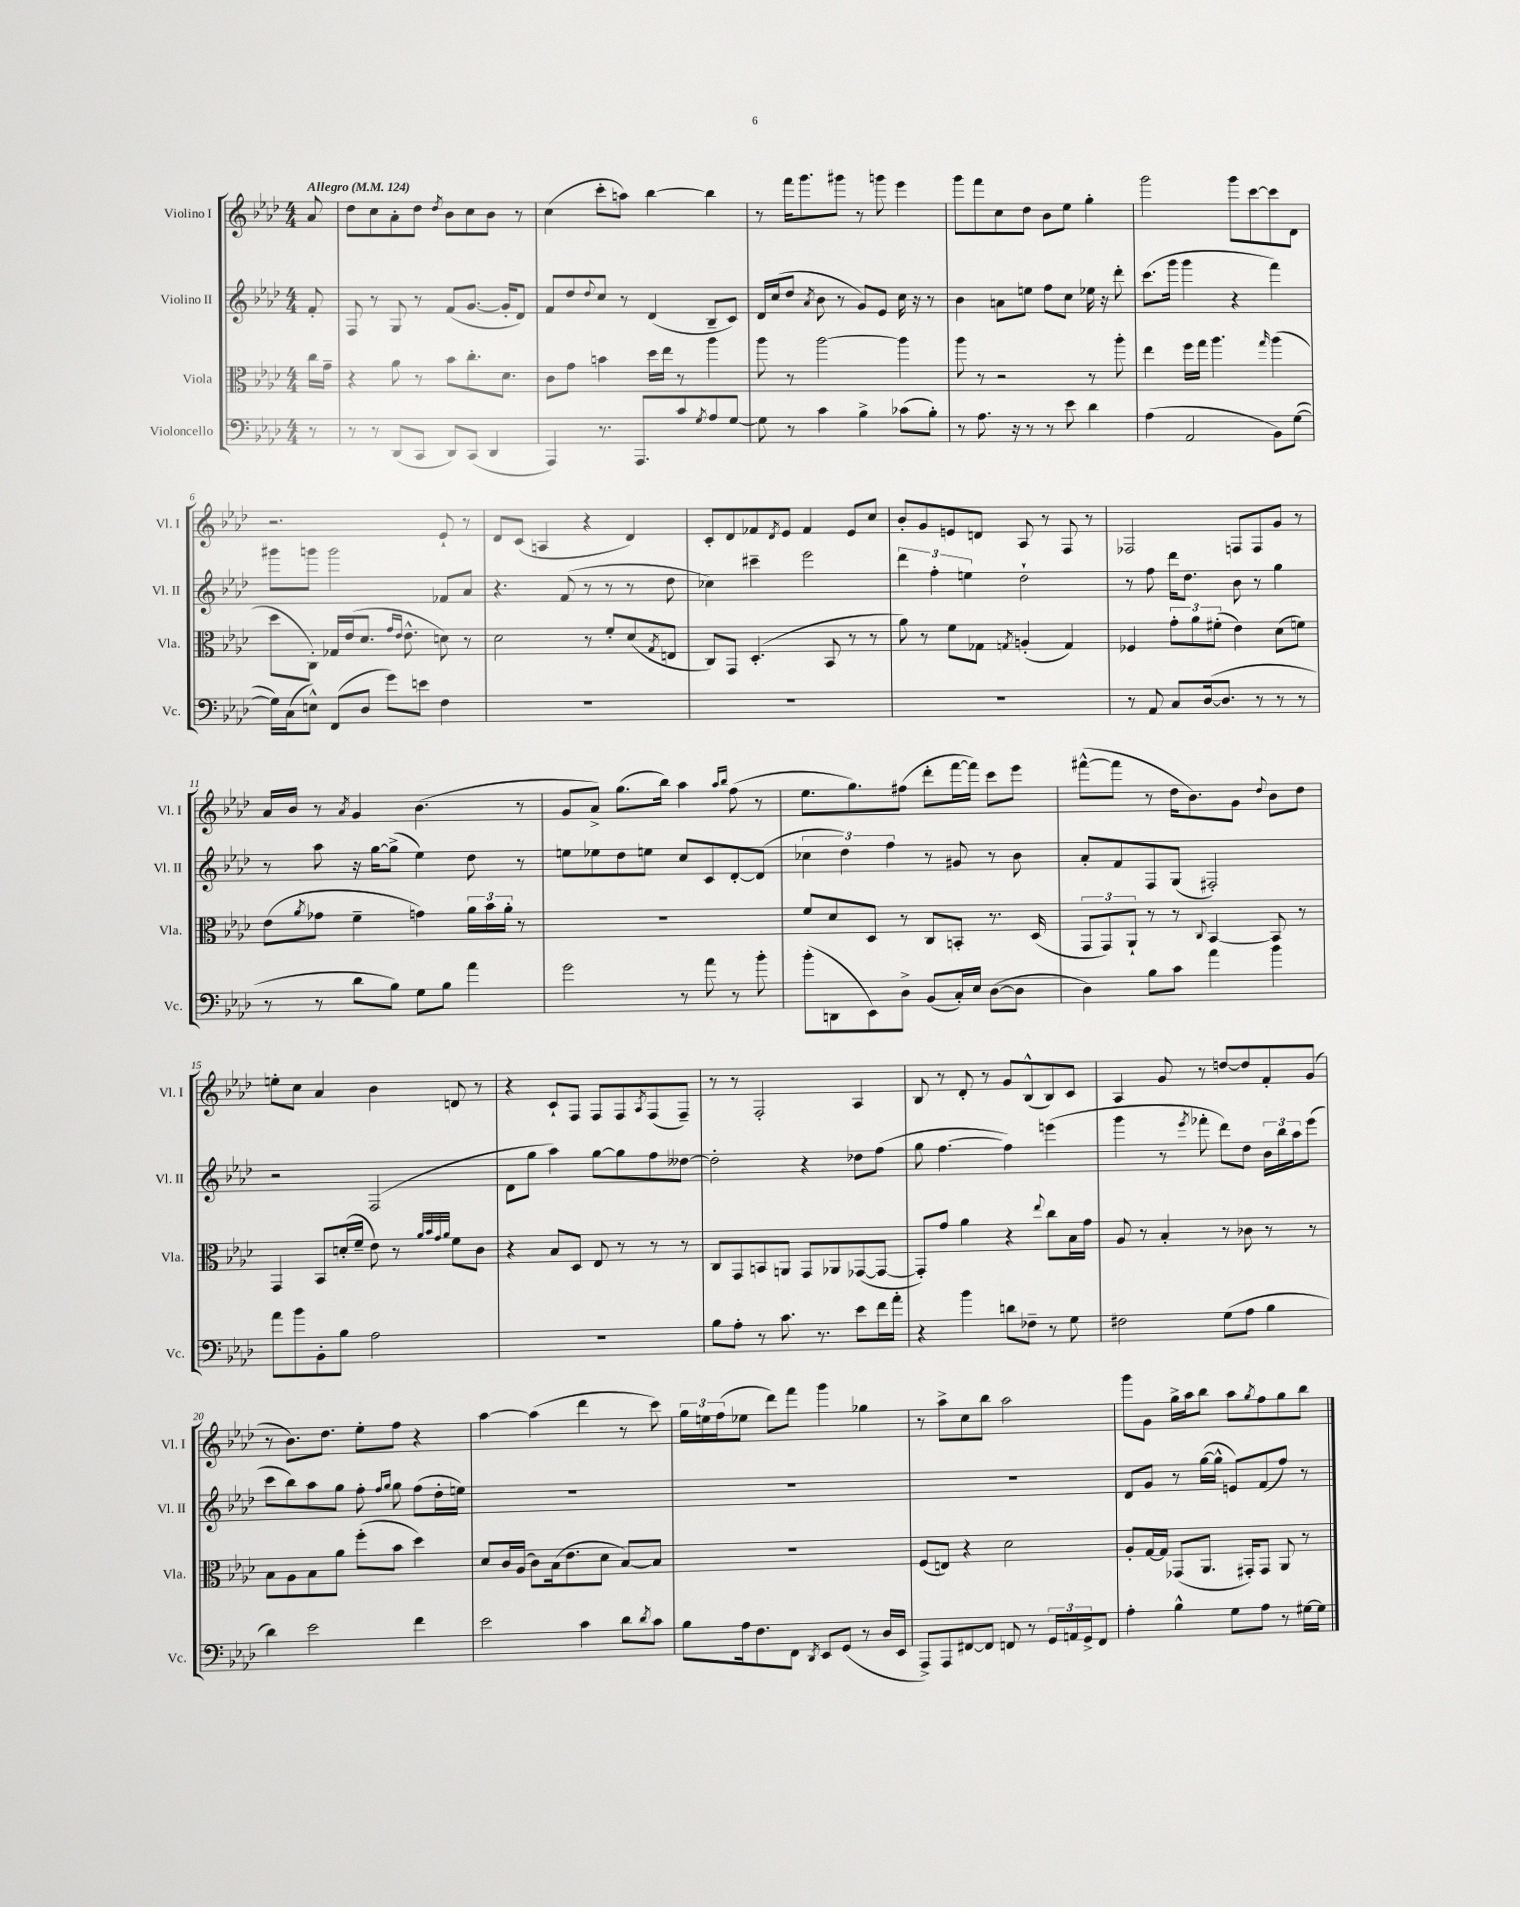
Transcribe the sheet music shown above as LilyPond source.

<<
\new StaffGroup <<
\new Staff = "s0" \with { instrumentName = "Violino I" shortInstrumentName = "Vl. I" } {
    \clef treble \key aes \major \numericTimeSignature \time 4/4 \partial 8 \tempo "Allegro" 4 = 124
    aes'8 |
    des''8 c''8 aes'8-. des''8 \acciaccatura { des''8 } bes'8 c''8 bes'8 r8 |
    c''4( c'''8-. a''8) bes''4~ bes''4 |
    r8 f'''16 g'''8. gis'''8 r8 g'''8 ees'''4 |
    g'''8 f'''8 c''8 des''8 bes'8 ees''8 g''4-. |
    g'''2 g'''8 c'''8~ c'''8 des'8 |
    r2. ees'8-! r8 |
    des'8 c'8( a4 r4 des'4) |
    c'8-. des'8 fes'8 \acciaccatura { des'8 } ees'8 fes'4 ees'8 c''8 |
    bes'8-. g'8 e'8 d'8 aes8 r8 f8 r8 |
    fes2 f8 f8 g'8 r8 |
    aes'16 bes'16 r8 \acciaccatura { aes'8 } g'4 bes'4.( r8 |
    g'8 aes'8->) g''8.( bes''16) aes''4 \grace { aes''16 bes''16 } f''8( r8 |
    ees''8. g''8.) fis''8( des'''8-. f'''16~ f'''16) c'''8 ees'''8 |
    fis'''8~-^( fis'''8 r8 des''16 bes'8.) g'8 \appoggiatura { des''8 } bes'8 des''8 |
    e''8-. c''8 aes'4 bes'4 d'8 r8 |
    r4 c'8-! f8 f8 f8 \acciaccatura { aes8 } f8( f8--) |
    r8 r8 f2-. aes4 |
    bes8 r8 des'8-. r8 g'8 bes8-^( bes8) c'8 |
    aes4 g'8 r8 d''8~ d''8 f'8-. g'8( |
    r8 bes'8.) des''8. ees''8-. f''8 r4 |
    aes''4~ aes''4( des'''4 r8 c'''8) |
    \tuplet 3/2 { g''16 e''16 f''16( } ees''8 des'''8) f'''8 g'''4 ges''4 |
    r8 aes''8-> c''8 bes''8 aes''2 |
    g'''8 g'8 g''16-> aes''16 bes''8 aes''8 \acciaccatura { g''8 } f''8 g''8 bes''8 \bar "|." |
}
\new Staff = "s1" \with { instrumentName = "Violino II" shortInstrumentName = "Vl. II" } {
    \clef treble \key aes \major \numericTimeSignature \time 4/4 \partial 8
    f'8-. |
    f8 r8 g8 r8 f'8( g'8.~ g'16-. des'8) |
    f'8 des''8 \appoggiatura { des''8 } c''8 r8 des'4( bes8-- c'8) |
    des'16 c''16( des''8 \acciaccatura { aes'8 } bes'8 r8 g'8) ees'8 c''16 r16 r8 |
    bes'4 a'8 e''8 f''8 c''8 ees''16 r16 des'''8-. |
    c'''8.( g'''16 g'''4 r4 f'''4) |
    gis'''8 g'''8 g'''2 fes'8 aes'8 |
    r4. f'8( r8 r8 r8 des''8 |
    ces''4) cis'''4-- ees'''2 |
    \tuplet 3/2 { des'''4 f''4-. e''4 } des''2-! |
    r8 f''8 des'''16 des''8. bes'8 r8 g''4 |
    r8 aes''8 r16 g''16~ g''8->( ees''4) des''8 r8 |
    e''8 ees''8 des''8 e''8 c''8 c'8 des'8~-. des'8( |
    \tuplet 3/2 { ces''4 des''4) f''4 } r8 gis'8 r8 bes'8 |
    aes'8-. f'8 f8 g8( fis2-.) |
    r2 f2( |
    des'8 g''8 aes''4) g''8~ g''8 f''8 deses''8~ |
    deses''2-. r4 des''8 f''8( |
    g''8 f''4.~ f''4) e'''4( |
    g'''4 r8 \acciaccatura { ees'''8 } fes'''8-. des'''8) des''8 \tuplet 3/2 { bes'16 bes''16 aes''16 } ees'''8( |
    c'''8 bes''8) aes''8 g''8 f''8-. \grace { f''16 g''16 } g''8 f''8( des''16-. e''16) |
    R1 |
    R1 |
    R1 |
    des'8 g'8 r8 g''16~( g''16-^ e'8) f'8( f''8) r8 \bar "|." |
}
\new Staff = "s2" \with { instrumentName = "Viola" shortInstrumentName = "Vla." } {
    \clef alto \key aes \major \numericTimeSignature \time 4/4 \partial 8
    c''16 g'16-- |
    r4 aes'8 r8 bes'8 c''8.-. des'8. |
    c'8 g'8 b'4 des''16 ees''16 r8 aes''4 |
    aes''8 r8 aes''2~ aes''4 |
    aes''8 r8 r2 r8 aes''8-. |
    ees''4 f''16 g''16 aes''4. \grace { g''16 } aes''4( |
    des''8 c8-.) ges16 ees'16( des'8. \grace { g'16 ees'16 } ees'8.-^ d'8) r8 |
    des'2 r8 f'8-. des'8( \acciaccatura { g8 } e8 |
    c8) g,8 des4.-.( bes,8 r8 r8 |
    aes'8) r8 f'8 ges8 \acciaccatura { g8 } a4-.( g4) |
    fes4 \tuplet 3/2 { g'8-. aes'8 fis'8-.( } ees'4) des'8( f'8) |
    ees'8( \acciaccatura { aes'8 } ges'8 f'4-- g'4) \tuplet 3/2 { aes'16 bes'16 aes'16-. } r8 |
    R1 |
    f'8 des'8 des8 r8 c8 b,8-. r8. des16( |
    \tuplet 3/2 { g,8 g,8) aes,8-! } r8 r8 \appoggiatura { c8 } bes,4~ bes,8 r8 |
    g,4 bes,8 d'16-.( f'16-- ees'8) r8 \grace { aes'32 bes'32 g'32 aes'32 } f'8 c'8 |
    r4 bes8 des8 ees8 r8 r8 r8 |
    c8 g,8 b,8 a,8 g,8 aes,8 ges,8~( ges,8~ |
    ges,8-.) g'8 aes'4 r4 \appoggiatura { ees''8 } c''8 bes16 g'16 |
    aes8 r8 bes4-. r8 ces'8 r8 r8 |
    bes8 aes8 bes8 aes'8 f''8-.( bes'8 des''4) |
    des'8 c'16 aes16( c'8) bes16( ees'8. des'8 bes8~) bes8 |
    R1 |
    f8( e8) r4 des'2 |
    aes8-. g16~ g16 ges,8( aes,8. gis,16-.) gis,8 aes,8 r8 \bar "|." |
}
\new Staff = "s3" \with { instrumentName = "Violoncello" shortInstrumentName = "Vc." } {
    \clef bass \key aes \major \numericTimeSignature \time 4/4 \partial 8
    r8 |
    r8 r8 des,8( c,8 des,8) c,8( des,4 |
    aes,,4) r8. aes,,8. c'8 \acciaccatura { g8 } aes8 g8~ |
    g8 r8 c'4 bes4-> ces'8( bes8-.) |
    r8 aes8. r16 r8 r8 ees'8 des'4 |
    aes4( aes,2 bes,8) g8~( |
    g16) c16( e8-^) f,8( des8 g'8) e'8 f4 |
    R1 |
    R1 |
    R1 |
    r8 aes,8 c8 des16~( des8. r8 r8 r8 |
    r8 r8 des'8 bes8) g8 bes8 aes'4 |
    g'2 r8 aes'8 r8 bes'8-. |
    bes'8-.( d,8 ees,8) des8-> bes,8( c16-.) ees16 des8~( des8 |
    des4) bes8 c'8 aes'4 bes'4 |
    aes'8 bes'8 bes,8-. bes8 aes2 |
    R1 |
    bes8 aes8-. r8 c'8. r8. ees'8 f'16 aes'16-. |
    r4 bes'4 d'8 fes8-- r8 g8 |
    fis2 g8( aes8 bes4 |
    des'4) ees'2 f'4 |
    ees'2 c'4 des'8 \acciaccatura { des'8 } c'8 |
    bes8 aes16 f8. f,8 \acciaccatura { des,8 } ees,8 g,8( r8 des16 ees,16 |
    aes,,8->) aes,,8 fis,8~ fis,8 f,8 r8 \tuplet 3/2 { g,16 a,16 g,16-> } f,8 |
    aes4-. bes4-^ g8 aes8 r8 gis16~ gis16 \bar "|." |
}
>>
>>
